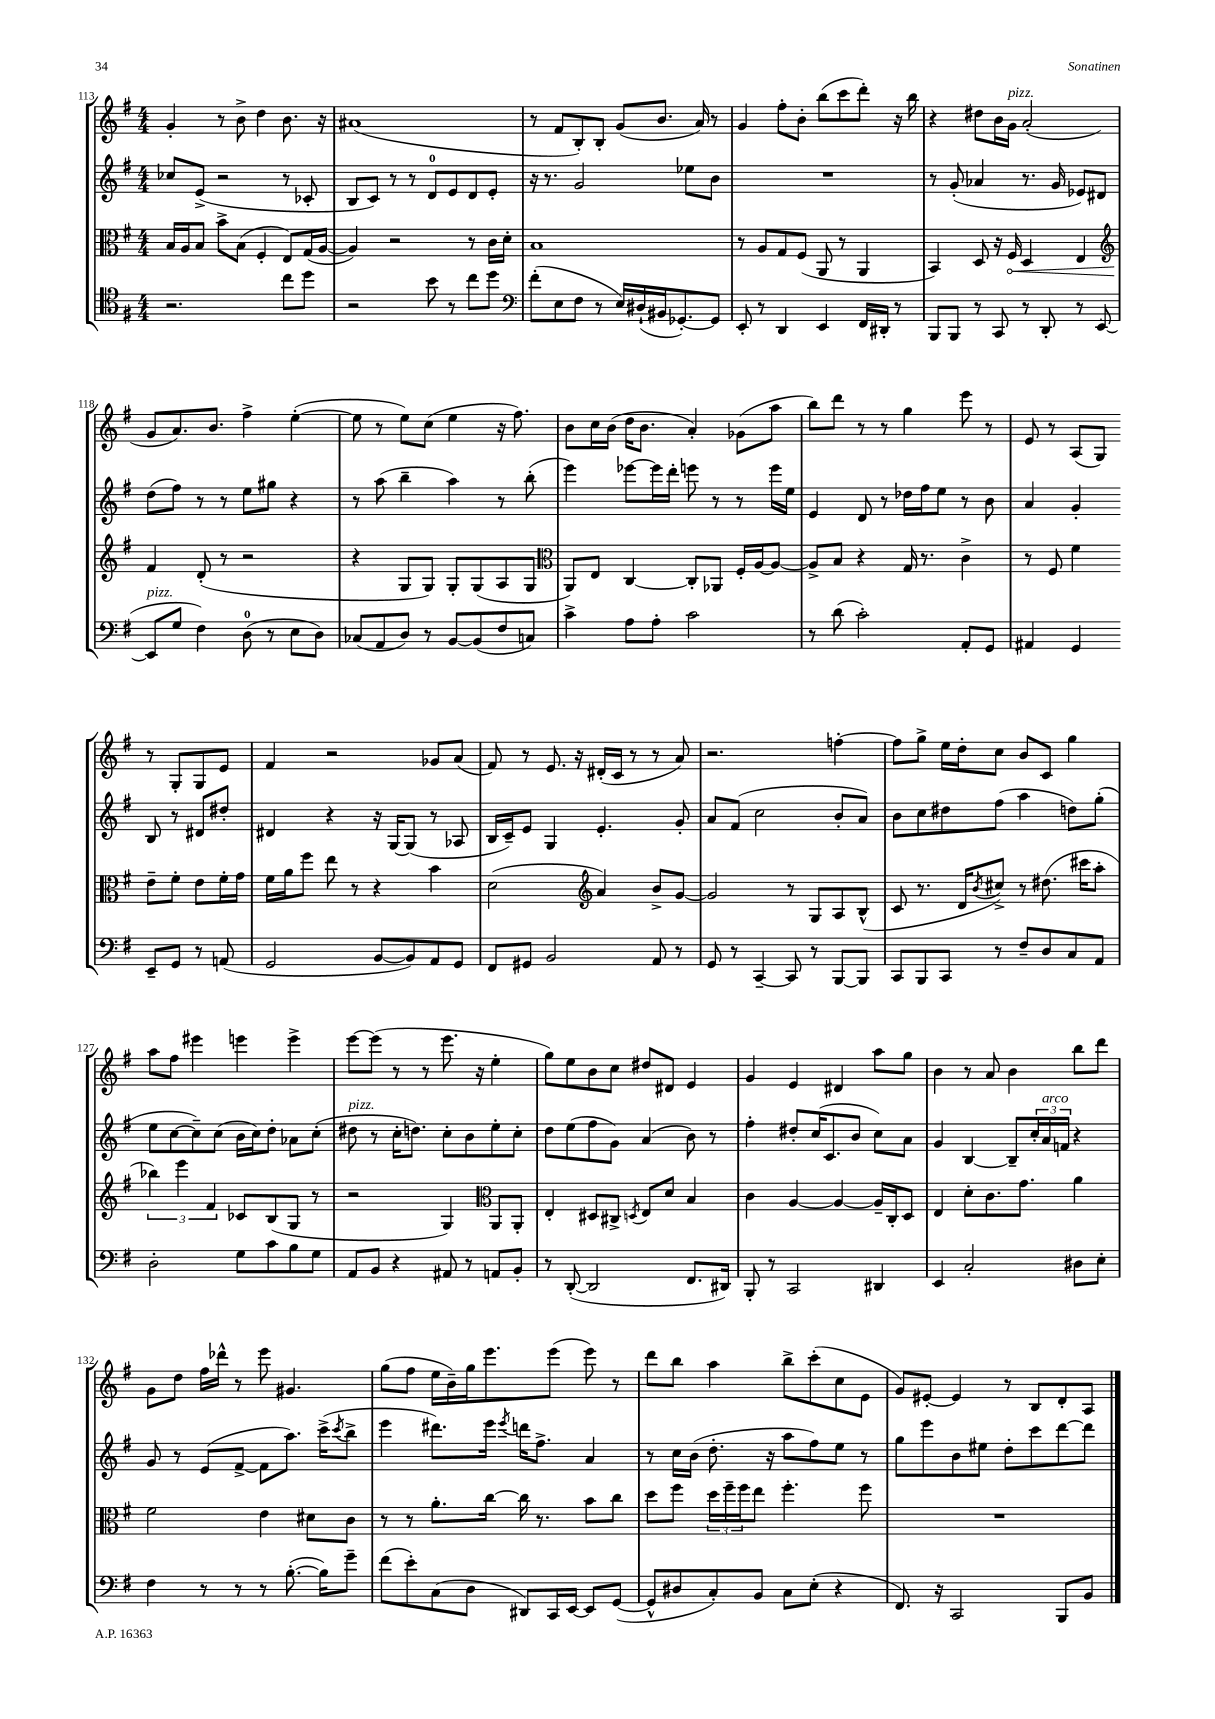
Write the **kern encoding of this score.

**kern	**kern	**kern	**kern
*staff4	*staff3	*staff2	*staff1
*clefC4	*clefC3	*clefG2	*clefG2
*k[f#]	*k[f#]	*k[f#]	*k[f#]
*M4/4	*M4/4	*M4/4	*M4/4
2.r	16B/LL	8cc-/L	4g'/
.	16A/J	.	.
.	8B/J	(8e^/J	.
.	8b^\L	2r	8r
.	(8B\J	.	8b^\
.	4F#'/	.	4dd\
8cc\L	8E/L)	8r	8.b\
8dd\J	(16G/L	8c-'/	.
.	[16A/JJ	.	16r
=	=	=	=
2r	4A/])	8B/L	(1a#
.	.	8c/J)	.
.	2r	8r	.
.	.	8r	.
8b\	.	8d/L	.
8r	.	8e/	.
8cc\L	8r	8d/	.
8dd\J	16c\LL	8e'/J	.
.	16d'\JJ	.	.
=	=	=	=
*clefF4	*	*	*
(8f#'\L	1B	16r	8r
.	.	8.r	.
8E\	.	.	8f#/L
8F#\J	.	2g/	8B'/)
8r	.	.	8B'/J
16E/LL)	.	.	(8g/L
(16D#`/	.	.	.
16BB#/J	.	.	8.b/J
[8.GG-'/)	.	.	.
.	.	8ee-\L	.
.	.	.	16a/)
8GG-/]J	.	8b\J	8r
=	=	=	=
8EE'/	8r	1r	4g/
8r	8A/L	.	.
4DD/	8G/	.	8ff#'\L
.	(8F#/J	.	8b'\J
4EE/	8AA/	.	(8bb\L
.	8r	.	8ccc\
16FF#/LL	4AA/	.	8ddd'\J)
16DD#'/JJ	.	.	.
8r	.	.	16r
.	.	.	16bb\
=	=	=	=
8BBB/L	4BB/)	8r	4r
8BBB/J	.	(8g'/	.
8r	8D/	4a-/	8dd#\L
8CC/	16r	.	16b\L
.	16F#/	.	16g\JJ
8r	4D/	8.r	(2a'/
8DD'/	.	.	.
.	.	16g/	.
8r	4E/	8e-/L)	.
([8EE/	.	8d#/J	.
=	=	=	=
*	*clefG2	*	*
8EE/]L	4f#/	(8dd\L	8g/L
8G/J	.	8ff#\J)	8.a/)
4F#\)	(8d'/	8r	.
.	.	.	8.b/J
.	8r	8r	.
(8D\	2r	8ee\L	4ff#^\
8r	.	8gg#\J	.
8E\L	.	4r	([4ee'\
8D\J)	.	.	.
=	=	=	=
(8C-/L	4r	8r	8ee\]
8AA/	.	(8aa\	8r
8D/J)	8G/L	4bb~\	8ee\L)
8r	8G/J)	.	(8cc\J
[8BB/L	8G'/L	4aa\)	4ee\
(8BB/]	(8G/	.	.
8F#/	8A/	8r	16r
.	.	.	8.ff#\)
8C/J)	8G/J	(8bb'\	.
=	=	=	=
*	*clefC3	*	*
4c^\	8AA/L)	4eee\)	8b\L
.	8E/J	.	16cc\L
.	.	.	(16b\JJ
8A\L	[4C/	[8eee-\L	16dd\LK
.	.	.	8.b\J
8A'\J	.	16eee-\]L	.
.	.	16ddd'\JJ	.
2c\	8C'/]L	8eee\	4a'/)
.	8AA-/J	8r	.
.	16F#'/LL	8r	(8g-\L
.	[16A/J	.	.
.	8A/_J	16eee\LL	8aa\J
.	.	16ee\JJ	.
=	=	=	=
8r	8A^/]L	4e/	8bb\L)
(8d\	8B/J	.	8ddd\J
2c'\)	4r	8d/	8r
.	.	8r	8r
.	16G/	16dd-\LL	4gg\
.	8.r	16ff#\J	.
.	.	8ee\J	.
8AA'/L	4c^\	8r	8eee\
8GG/J	.	8b\	8r
=	=	=	=
4AA#/	8r	4a/	8e/
.	8F#/	.	8r
4GG/	4f#\	4g'/	(8A/L
.	.	.	8G/J)
8EE~/L	8e~\L	8B/	8r
8GG/J	8f#'\J	8r	8G'/L
8r	8e\L	8d#/L	8G/
(8AA/	16f#'\L	8dd#'/J	8e/J
.	16g\JJ	.	.
=	=	=	=
2GG/	16f#\LL	4d#/	4f#/
.	16a\J	.	.
.	8ff#\J	.	.
.	8ee\	4r	2r
.	8r	.	.
[8BB/L	4r	16r	.
.	.	[16G/LK	.
8BB/])	.	(8G/]J	.
8AA/	4b\	8r	8g-/L
8GG/J	.	8A-/	(8a/J
=	=	=	=
8FF#/L	(2d\	16B/LL	8f#/)
.	.	16c~/J)	.
8GG#/J	.	8e/J	8r
2BB/	.	4G/	8.e/
.	.	.	16r
*	*clefG2	*	*
.	4a/)	4.e'/	(16d#'/LL
.	.	.	16c/JJ
.	.	.	8r
8AA/	8b^/L	.	8r
8r	[8g/J	8g'/	8a/)
=	=	=	=
8GG/	2g/]	8a/L	2.r
8r	.	(8f#/J	.
[4CC~/	.	2cc\	.
8CC/]	8r	.	.
8r	8G/L	.	.
[8BBB/L	8A/	8b'/L	[4ff'\
8BBB/]J	(8B^^/J	8a/J)	.
=	=	=	=
8CC/L	8c/	8b\L	8ff\]L
8BBB/	8.r	8cc\	8gg^\J
8CC/J	.	8dd#\	16ee\LL
.	16d/LK	.	16dd'\J
.	8qb/	.	.
8r	8cc#^/J)	(8ff#\J	8cc\J
8F#~/L	8r	4aa\	8b/L
8D/	(8.dd#\	.	8c/J
8C/	.	8dd\L)	4gg\
.	16ccc#\LK	.	.
8AA/J	8aa'\J	(8gg'\J	.
=	=	=	=
2D'\	6bb-\)	8ee\L	8aa\L
.	.	[8cc\	8ff#\J
.	6eee\	.	.
.	.	8cc~\])	4eee#\
.	6f#/	.	.
.	.	(8cc\J	.
8G\L	8c-/L	16b\LL	4eee\
.	.	16cc\J)	.
8c\	(8B/	8dd'\J	.
8B\	8G/J	8a-\L	4eee^\
8G\J	8r	(8cc'\J	.
=	=	=	=
8AA/L	2r	8dd#\	[8eee\L
8BB/J	.	8r	(8eee\]J
4r	.	16cc'\LK	8r
.	.	8.dd\J)	.
.	.	.	8r
8AA#/	4G/)	8cc'\L	8.eee\
8r	.	8b\	.
.	.	.	16r
*	*clefC3	*	*
8AA/L	8AA/L	8ee'\	4ee'\
8BB'/J	8AA'/J	8cc'\J	.
=	=	=	=
8r	4E'/	8dd\L	8gg\L)
([8DD'/	.	(8ee\	8ee\
2DD/]	8D#/L	8ff#\	8b\
.	8C#^/J	8g\J)	8cc\J
.	8qD/	.	.
.	8E/L	(4a/	8dd#/L
.	8d/J	.	8d#/J
8.FF#/L	4B/	8b\)	4e/
.	.	8r	.
16DD#/Jk)	.	.	.
=	=	=	=
8BBB'/	4c\	4ff#'\	4g/
8r	.	.	.
2CC/	[4A/	8dd#'/L	4e/
.	.	(16cc/K	.
.	.	8.c/	.
.	4A/_	.	4d#/
.	.	8b/J	.
4DD#/	16A~/]LL	8cc\L)	8aa\L
.	16C'/J	.	.
.	8D/J	8a\J	8gg\J
=	=	=	=
4EE/	4E/	4g/	4b\
2C'/	8d'\L	[4B/	8r
.	8.c\	.	8a/
.	.	8B~/]L	4b\
.	8.g\J	.	.
.	.	24cc'/L	.
.	.	24a/	.
.	.	24f/JJ	.
8D#\L	4a\	4r	8bb\L
8E'\J	.	.	8ddd\J
=	=	=	=
4F#\	2f#\	8g/	8g\L
.	.	8r	8dd\J
8r	.	(8e/L	16ff#\LL
.	.	.	16ddd-^^\JJ
8r	.	[8f#^/J	8r
8r	4e\	8f#\]L	8eee\
([8.B'\	.	8.aa\J)	4.g#/
.	8d#\L	.	.
16B\]LK)	.	(16ccc^\LK	.
.	.	8qccc/	.
8g~\J	8c\J	8bb^\J	.
=	=	=	=
(8f#\L	8r	4eee\	(8gg\L
8e'\)	8r	.	8ff#\J
(8C\	8.a'\L	8.ddd#\L)	16ee\LL
.	.	.	16b~\)
8D\J	.	.	16gg\J
.	[16cc\Jk	16eee\Jk	8.eee\
.	.	8qeee/	.
8DD#/L)	16cc\]	16ddd\LK	.
.	8.r	8.ff#^\J	.
16CC/L	.	.	(8eee\J
[16EE/JJ	.	.	.
8EE/]L	8b\L	4a/	8eee\)
([8GG/J	8cc\J	.	8r
=	=	=	=
8GG^^/]L	8dd\L	8r	8ddd\L
8D#/	8ff#\J	16cc\LL	8bb\J
.	.	(16b\JJ	.
8C'/)	24dd\LL	8.dd'\	4aa\
.	24ff#~\	.	.
.	24ff#\J	.	.
8BB/J	8ee\J	.	.
.	.	16r	.
8C\L	4.ff#'\	8aa\L	8bb^\L
(8E'\J	.	8ff#\)	(8ccc'\
4r	.	8ee\J	8cc\
.	8ff#\	8r	8e\J
=	=	=	=
8.FF#/)	1r	8gg\L	8g/L)
.	.	8eee\	[8e#'/J
16r	.	.	.
2CC/	.	8b\	4e#/]
.	.	8ee#\J	.
.	.	8dd'\L	8r
.	.	8ccc\	8B/L
8BBB/L	.	[8ddd\	8d'/
8BB/J	.	8ddd\]J	8A/J
==	==	==	==
*-	*-	*-	*-
